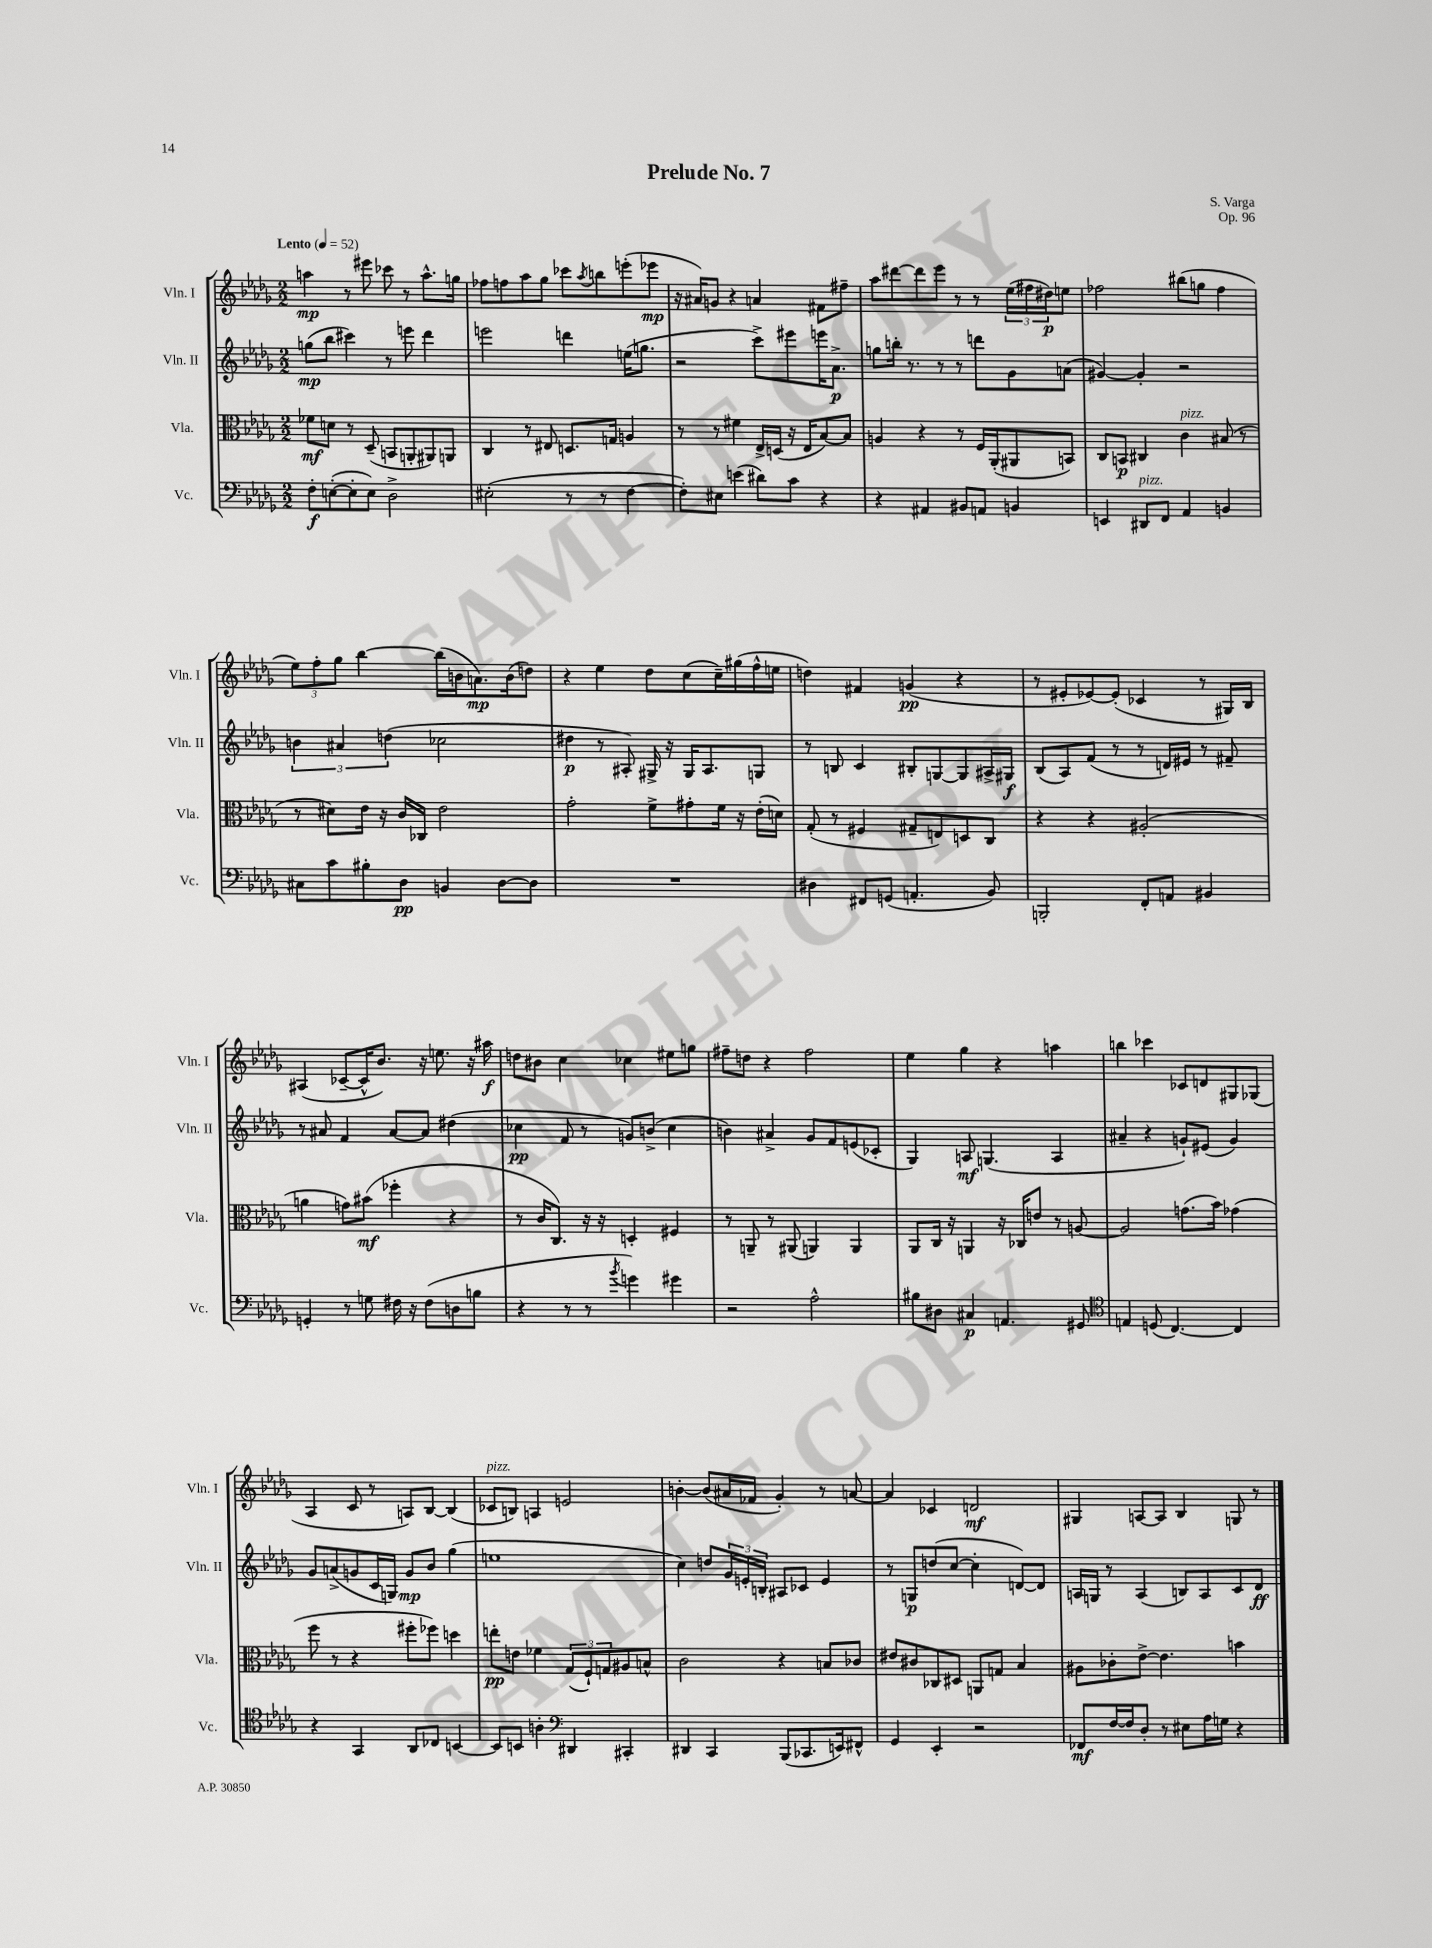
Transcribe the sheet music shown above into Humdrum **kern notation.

**kern	**kern	**kern	**kern
*staff4	*staff3	*staff2	*staff1
*clefF4	*clefC3	*clefG2	*clefG2
*k[b-e-a-d-g-]	*k[b-e-a-d-g-]	*k[b-e-a-d-g-]	*k[b-e-a-d-g-]
*M2/2	*M2/2	*M2/2	*M2/2
*MM52	*MM52	*MM52	*MM52
8F'	8f-	(8gg	4aa
([8E'	8d	8bb-	.
8E']	8r	4ccc#)	8r
8E)	(8D-~	.	8eee#
2D-^	8BB	8r	8ccc-
.	8AA'	8eee	8r
.	8AA#)	4ddd-	8.aa^^
.	8AA	.	.
.	.	.	16gg
=	=	=	=
(2E#'	4C	2eee	8ff-
.	.	.	8ff
.	8r	.	8aa-
.	8E#	.	8gg-
8r	8.D	4ddd	8ccc-
.	.	.	8qaa-
8r	.	.	8bb
.	16G	.	.
[4F	4A	(16ee	(8eee'
.	.	8.gg	.
.	.	.	8eee-
=	=	=	=
8F'])	8r	2r	16r
.	.	.	16a#)
8E#	8r	.	8g
(4e	4f#	.	4r
8d#)	16E-^	8ccc^)	4a
.	(16D	.	.
8c	16r	8eee#	.
.	16E-	.	.
4r	[8B-)	16eee	8f#
.	.	8.a-^	.
.	8B-]	.	8ff#~
=	=	=	=
4r	4A	8gg	8aa-
.	.	16bb'	[8ddd#
.	.	8.r	.
4AA#	4r	.	8ddd#]
.	.	8r	8eee-
8BB#	8r	8r	8r
8AA	16F	8ddd	8r
.	(16AA-'	.	.
4BB	8AA#	8g-	(24ee-
.	.	.	24ff#
.	.	.	24dd#)
.	8BB)	(8a	8ee
=	=	=	=
4EE	8C	[4g#)	2ff-
.	8BB	.	.
8DD#	4C#	4g#']	.
8FF	.	.	.
4AA-	4c	2r	(8bb#
.	.	.	8gg
4BB	(8B#	.	4ff-
.	8r	.	.
=	=	=	=
8C#	8r	6b	12ee-)
.	.	.	12ff'
8c	8d#)	.	.
.	.	6a#	12gg-
8B#'	16e-	.	[4bb-
.	16r	.	.
.	.	(6dd	.
8D-	16c	.	.
.	16C-	.	.
4BB	2e-	2cc-	(16bb-]
.	.	.	16b
.	.	.	8.a)
[8D-	.	.	.
.	.	.	(16b
8D-]	.	.	8dd)
=	=	=	=
1r	2g-'	4dd#	4r
.	.	8r	4ee-
.	.	8A#')	.
.	8f^	16G#^	8dd-
.	.	16r	.
.	8g#'	16G#	(8cc
.	.	8.A#	.
.	16f	.	16cc~)
.	16r	.	(16gg#
.	(16e-'	8G	16ff^^
.	16d)	.	16ee
=	=	=	=
4D#	(8G-'	8r	4dd)
.	8r	8B	.
8FF#	4F#	4c	4f#
(8GG	.	.	.
4.AA'	8G#~	8B#'	(4g
.	8E)	[8G	.
.	8D	8G]	4r
8BB-)	8C	16A#^	.
.	.	16G#	.
=	=	=	=
2BBB'	4r	(8B-	8r
.	.	8A-)	8e#'
.	4r	(8f	[8e-)
.	.	8r	(8e-']
8FF'	(2A#'	8r	4c-
8AA	.	16d)	.
.	.	16e#	.
4BB#	.	8r	8r
.	.	8f#~	16G#)
.	.	.	16B-
=	=	=	=
4GG'	4a	8r	(4A#
.	.	8a#	.
8r	8g)	4f	[8c-~
8G	(8b#	.	16c-^^]
.	.	.	8.b-)
16F#	4ff-'	[8a#	.
16r	.	.	.
(8F#	.	8a#]	16r
.	.	.	8.ee
8D	4r	(4dd#	.
8B	.	.	16r
.	.	.	16aa#
=	=	=	=
4r	8r	4cc-	8dd
.	16c	.	8b#
.	8.C)	.	.
8r	.	8f	4cc
8r	16r	8r	.
.	16r	.	.
8qb-	.	.	.
4g)	4D'	8g)	4cc-
.	.	(8b^	.
4g#	4F#	4cc-	8ee#
.	.	.	8gg
=	=	=	=
2r	8r	4b)	8ff#~
.	8AA~	.	8dd
.	8r	4a#^	4r
.	(8AA#	.	.
2A-^^	4AA)	8g-	2ff#
.	.	8f	.
.	4AA	(8e	.
.	.	8c-'	.
=	=	=	=
8B#	8AA-	4G-)	4ee-
8D#	16C	.	.
.	16r	.	.
4C#	4AA	8A	4gg-
.	.	(4.G	.
4.AA	16r	.	4r
.	16C-	.	.
.	8e	.	.
.	8r	4A	4aa
8GG#	[8A	.	.
=	=	=	=
*clefC4	*	*	*
4E	2A]	4a#~	4bb
(8D	.	4r	4ccc-
[4.C)	.	.	.
.	(8.g	8g`)	8c-
.	.	(8e#	8d
.	16b-)	.	.
4C]	(4g-	4g)	8G#
.	.	.	(8G-
=	=	=	=
4r	8ff	8g-	4A-
.	8r	(8a^	.
4GG-	4r	8g	8c
.	.	16c	8r
.	.	16G)	.
8AA-	8ff#'	8g	8A)
8C-	8ff-)	8b-	[8B-
[4BB	4dd	(4gg-	(4B-]
=	=	=	=
8BB]	8ee'	1ee	8c-
8BB	8e	.	8B)
4A'	4f-	.	4A
*clefF4	*	*	*
4DD#	(12G-	.	2e
.	12F`)	.	.
.	12G	.	.
4CC#'	8A#	.	.
.	8B^^	.	.
=	=	=	=
4DD#	2c	4cc)	[4b'
4CC	.	8dd	(8b]
.	.	24g-	16a#
.	.	24e'	.
.	.	.	16f-
.	.	24B'	.
(8BBB-	4r	8A#	4g-')
8.CC-	.	8c-	.
.	8B	4e	8r
16EE)	.	.	.
8FF#^^	8c-	.	[8a
=	=	=	=
4GG-	8e#	8r	4a]
.	8c#	8G	.
4EE-'	8C-	(8dd	4c-
.	8D#	[8cc	.
2r	8AA	4cc']	2d
.	8G	.	.
.	4B-	[8d)	.
.	.	8d]	.
=	=	=	=
8FF-	8A#	16A	4G#
.	.	16G	.
[16F	8c-'	8r	.
16F]	.	.	.
8D-'	[8e-^	(4A	[8A
8r	4.e-]	.	8A]
8E#	.	8B)	4B-
16A-	.	8A	.
16G	.	.	.
4r	4b	8c	8G
.	.	8d-	8r
==	==	==	==
*-	*-	*-	*-
